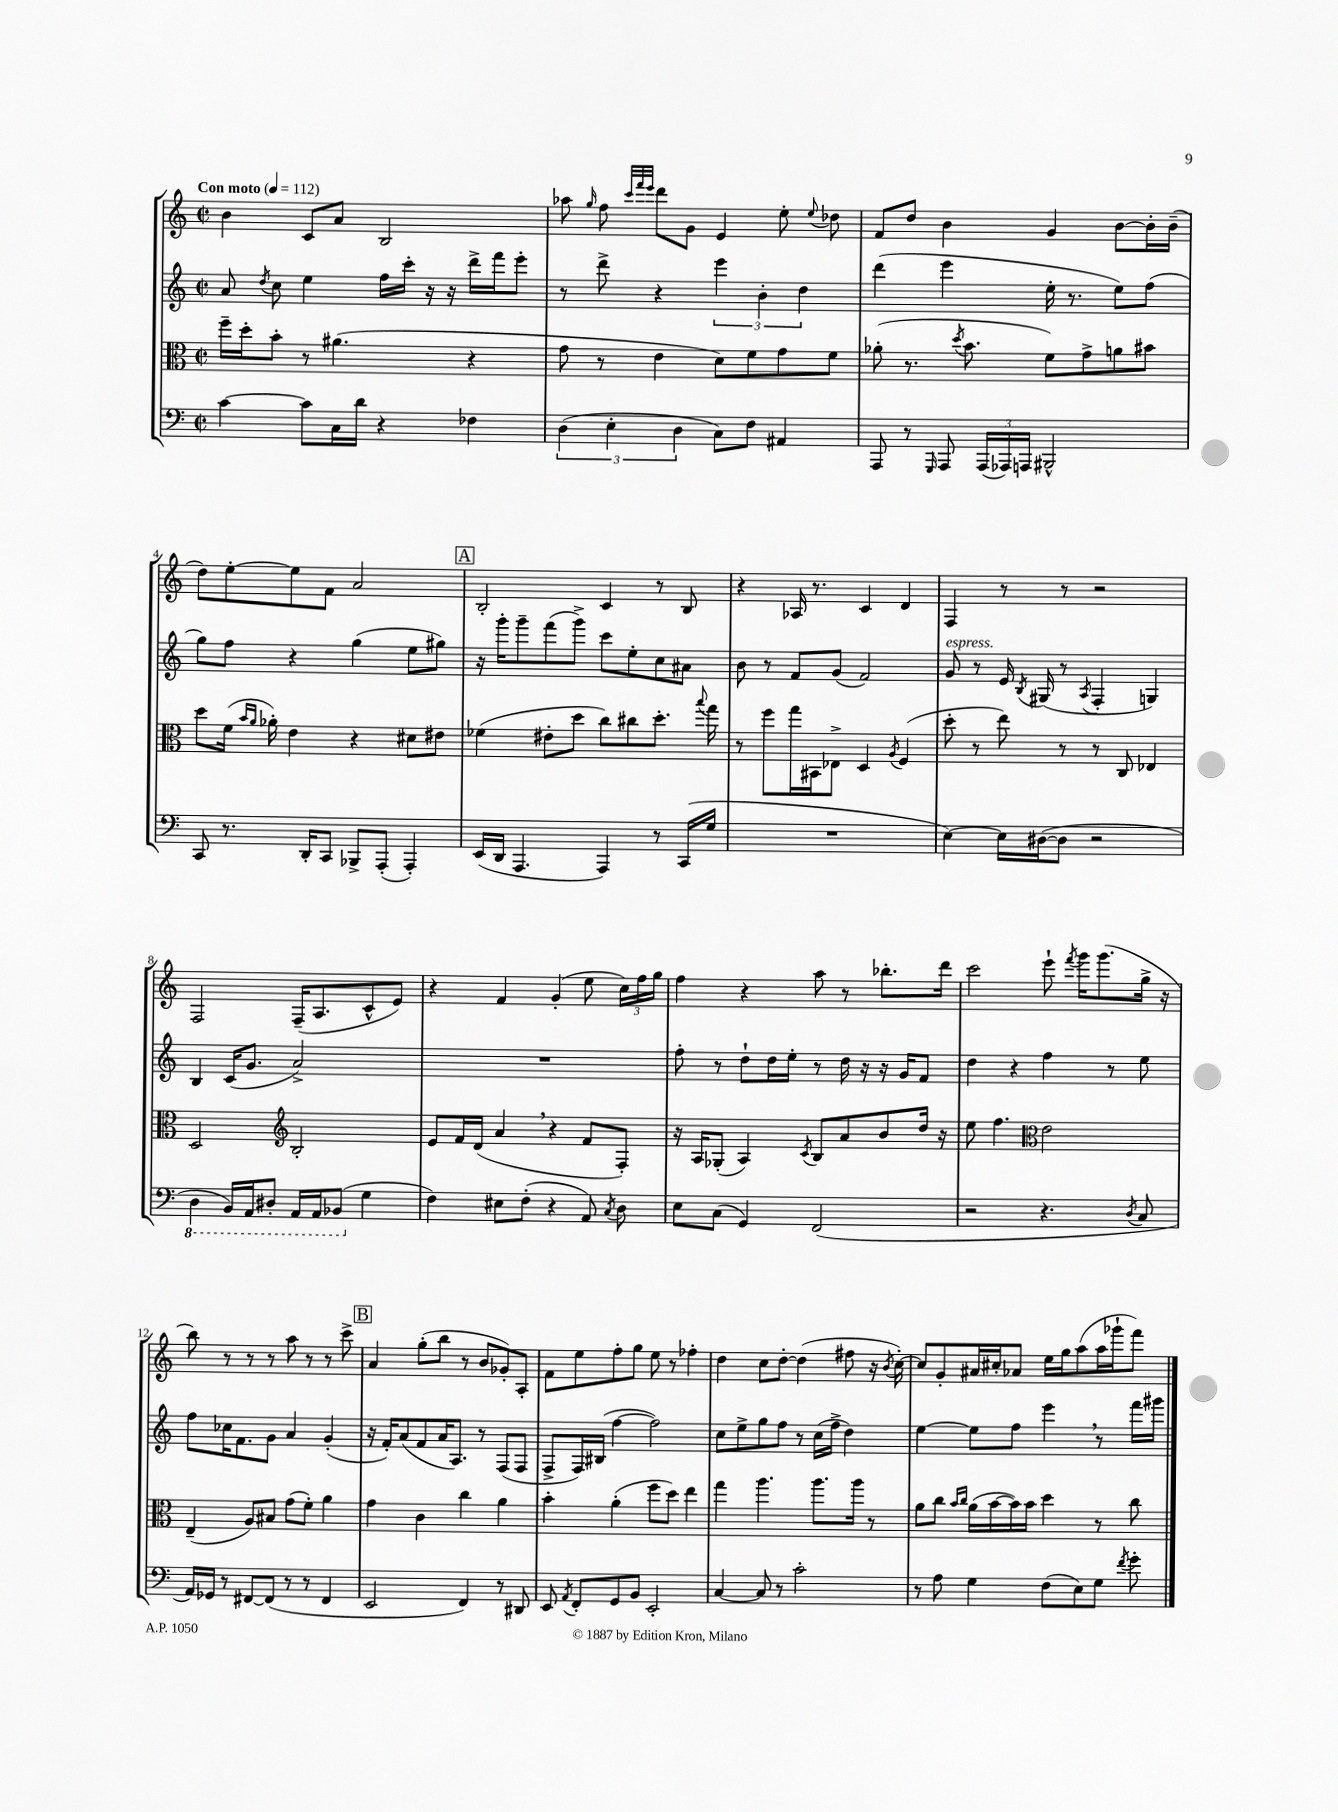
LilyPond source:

<<
\new StaffGroup <<
\new Staff = "s0" {
    \clef treble \key c \major \defaultTimeSignature \time 2/2 \tempo "Con moto" 4 = 112
    \autoBeamOff b'4 c'8[ a'8] b2 |
    aes''8 \grace { g''16 } f''8 \grace { c'''32[ f'''32 e'''32] } d'''8[ g'8] e'4 e''8-. \appoggiatura { e''8 } des''8 |
    f'8[ d''8] b'4 g'4 b'8[~ b'16-. b'16]--( |
    d''8[) e''8~-. e''8 f'8] a'2 |
    \mark \markup { \box "A" } b2-. c'4 r8 b8 |
    r4 aes16 r8. c'4 d'4 |
    f4 r8 r8 r2 |
    f2 f16[--( a8. c'8-^ e'8]) |
    r4 f'4 g'4-.( e''8 \tuplet 3/2 { c''16[) f''16 g''16] } |
    f''4 r4 a''8 r8 bes''8.[-. d'''16] |
    c'''2 e'''8-! \acciaccatura { f'''8 } g'''16[ g'''8.( g''16]-> r16 |
    b''8) r8 r8 r8 a''8 r8 r8 c'''8-> |
    \mark \markup { \box "B" } a'4 g''8[-.( b''8] r8 b'8[ ges'8-.) a8]-. |
    f'8[ e''8 f''8-. g''8] e''8 r8 fes''4-. |
    d''4 c''8[ d''8]~-. d''4( fis''8 r16 \acciaccatura { b'8 } c''16~-.) |
    c''8[ g'8-. ais'16 cis''16-. aes'8] e''16[ g''16 a''8( a''16 ges'''16-! f'''8]) \bar "|." |
}
\new Staff = "s1" {
    \clef treble \key c \major \defaultTimeSignature \time 2/2
    \autoBeamOff a'8 \acciaccatura { d''8 } c''8 e''4 f''16[ c'''16]-. r16 r16 d'''16[-> f'''16 e'''8]-. |
    r8 d'''8-> r4 \tuplet 3/2 { e'''4 b'4-. d''4 } |
    d'''4( e'''4 e''16-. r8. e''8[) f''8]( |
    g''8[) f''8] r4 g''4( e''8[ gis''8]) |
    \mark \markup { \box "A" } r16 g'''16[-. g'''8-- f'''8( g'''8]->) c'''8[ e''8-. c''8 ais'8] |
    b'8 r8 f'8[ g'8]( f'2) |
    g'8^\markup { \italic "espress." } r8 e'16 \acciaccatura { b8 } gis16( r8 \acciaccatura { a8 } f4-. g4) |
    b4 c'16[( g'8.] a'2->) |
    R1 |
    f''8-. r8 d''8[-! d''16 e''16]-. r8 d''16 r16 r16 g'16[ f'8] |
    d''4 r4 f''4 r8 e''8 |
    f''8[ ces''16 f'8. g'8] a'4 g'4-.( |
    \mark \markup { \box "B" } r16 f'16[-.) a'8( f'8 a'16 a8.]) r8 f8[( f8] |
    f8[-> f16) bis16]( f''4~ f''2) |
    c''8[ e''8-> g''8 f''8] r8 c''16[( f''16]-> d''4) |
    e''4~ e''8[ f''8] e'''4 \breathe r8 f'''16[ gis'''16] \bar "|." |
}
\new Staff = "s2" {
    \clef alto \key c \major \defaultTimeSignature \time 2/2
    \autoBeamOff f''16[-- d''16-. b'8]-. r8 ais'4.( r4 |
    g'8 r8 e'4 d'8[) f'8 g'8 f'8] |
    aes'8-.( r8. \acciaccatura { d''8 } b'8. f'8[) g'8-> a'8 bis'8] |
    d''8[ f'16]( \grace { b'16[ a'16] } aes'16-.) e'4 r4 dis'8[ eis'8] |
    \mark \markup { \box "A" } fes'4( eis'8[-. d''8] c''8[) cis''8 d''8.]-. \appoggiatura { b''8 } g''16 |
    r8 f''8[ g''16 bis,16 ees8]-> d4 \acciaccatura { a8 } f4( |
    d''8-. r8 e''8) r8 r8 c8 ees4 |
    d2 \clef treble b2-. |
    e'8[ f'16 d'16]( a'4 \breathe r4 f'8[ f8]-.) |
    r16 a16[ ges8]-.( a4) \acciaccatura { c'8 } b8[ a'8 b'8 d''16] r16 |
    e''8 f''4. \clef alto e'2 |
    e4--( a8[) bis8] g'8[( f'8]-.) a'4 |
    \mark \markup { \box "B" } g'4 c'4 c''4 a'4 |
    b'4-. a'4-.( f''8[ d''8]) e''4 |
    g''4 a''4. a''8.[ a''16] r8 |
    a'8[ c''8] \grace { b'16[ c''16] } a'16[( b'16~ b'16) b'16] d''4 r8 c''8 \bar "|." |
}
\new Staff = "s3" {
    \clef bass \key c \major \defaultTimeSignature \time 2/2
    \autoBeamOff c'4~ c'8[ c16 d'16] r4 fes4 |
    \tuplet 3/2 { d4( e4-. d4 } c8[) f8] ais,4 |
    a,,8 r8 \grace { g,,16 } a,,8 \tuplet 3/2 { a,,16[( aes,,16) a,,16] } bis,,2-^ |
    c,8 r8. d,16[-. c,8] bes,,8[-> a,,8]-.( a,,4-.) |
    \mark \markup { \box "A" } e,16[( d,16] a,,4. a,,4) r8 c,16[( g16] |
    R1 |
    e4~) e16[ dis16~( dis8] r2 |
    \ottava #-1 d,4 b,,16[) a,,16 dis,8]-. a,,16[ a,,16 bes,,8]( \ottava #0 g4 |
    f4) eis8[ f8]-.( r4 a,8) \acciaccatura { c8 } d8 |
    e8[ c8]( g,4) f,2( |
    r2 r4. \acciaccatura { d8 } c8 |
    a,16[) ges,16] r8 fis,8[~ fis,8]( r8 r8 fis,4 |
    \mark \markup { \box "B" } e,2 f,4) r8 dis,8 |
    e,8 \acciaccatura { a,8 } f,8[-. g,8 b,8] e,2-. |
    c4~ c8 r8 c'2-. |
    r8 a8 g4 f8[( e8) g8] \acciaccatura { f'8 } g'8-. \bar "|." |
}
>>
>>
